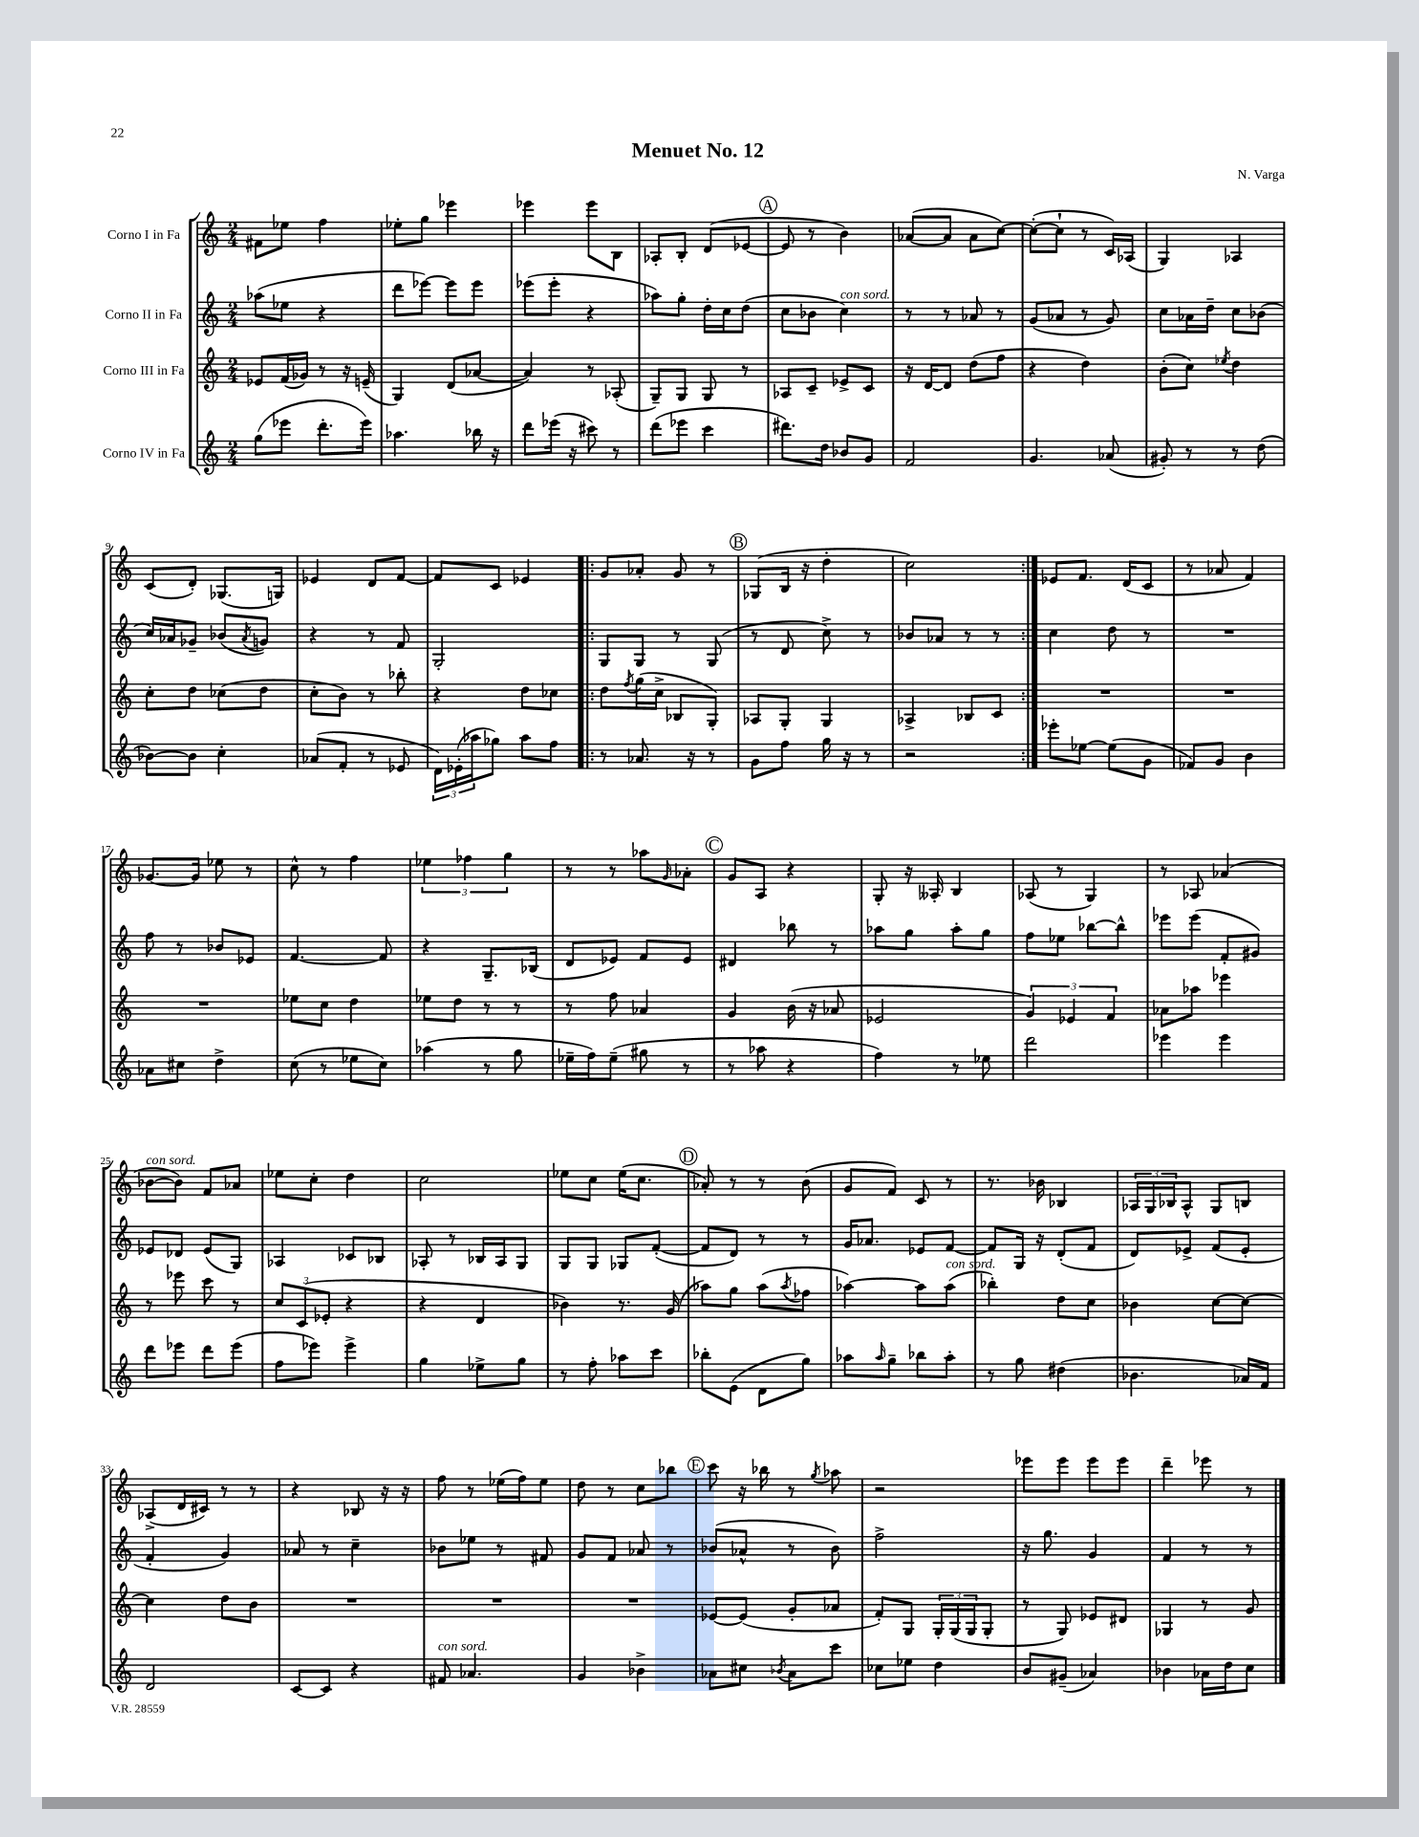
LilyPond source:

\header { title = "Menuet No. 12" composer = "N. Varga" }
<<
\new StaffGroup <<
\new Staff = "s0" \with { instrumentName = "Corno I in Fa" } {
    \clef treble \key c \major \numericTimeSignature \time 2/4
    fis'8 ees''8 f''4 |
    ees''8-. g''8 ees'''4 |
    ees'''4 ees'''8 b8 |
    aes8-. b8-. d'8( ees'8~ |
    \mark \markup { \circle "A" } ees'8 r8 b'4) |
    aes'8~( aes'8 aes'8 c''8~) |
    c''8~-.( c''8-! r8 c'16) aes16( |
    g4) aes4 |
    c'8( d'8-.) ges8.( g16) |
    ees'4 d'8 f'8~ |
    f'8 c'8 ees'4 |
    \repeat volta 2 { g'8 aes'8-. g'8 r8 |
    \mark \markup { \circle "B" } ges8( b16 r16 d''4-. |
    c''2) | }
    ees'8 f'8. d'16( c'8 |
    r8 aes'8 f'4) |
    ges'8.~ ges'16 ees''8 r8 |
    c''8-^ r8 f''4 |
    \tuplet 3/2 { ees''4 fes''4 g''4 } |
    r8 r8 aes''8 \grace { g'16 } aes'8-. |
    \mark \markup { \circle "C" } g'8 a8 r4 |
    g8-. r16 aeses16-. b4 |
    aes8( r8 g4) |
    r8 aes8 aes'4( |
    bes'8~^\markup { \italic "con sord." } bes'8) f'8 aes'8 |
    ees''8 c''8-. d''4 |
    c''2 |
    ees''8 c''8 ees''16( c''8. |
    \mark \markup { \circle "D" } aes'8-.) r8 r8 b'8( |
    g'8 f'8) c'8 r8 |
    r8. bes'16 bes4 |
    \tuplet 3/2 { aes16 g16 bes16 } aes8-^ g8 b8 |
    aes8->( d'16 cis'16) r8 r8 |
    r4 bes8 r16 r16 |
    f''8 r8 ees''16( f''16) ees''8 |
    d''8 r8 c''8 bes''8 |
    \mark \markup { \circle "E" } c'''8 r16 bes''16 r8 \acciaccatura { g''8 } aes''8 |
    r2 |
    ees'''8 ees'''8 ees'''8 ees'''8 |
    d'''4-- ees'''8 r8 \bar "|." |
}
\new Staff = "s1" \with { instrumentName = "Corno II in Fa" } {
    \clef treble \key c \major \numericTimeSignature \time 2/4
    aes''8( ees''8 r4 |
    d'''8 ees'''8~) ees'''8 ees'''8 |
    ees'''8( ees'''8-. r4 |
    aes''8) g''8-. d''16-. c''16 d''8( |
    \mark \markup { \circle "A" } c''8 bes'8 c''4^\markup { \italic "con sord." }) |
    r8 r8 aes'8 r8 |
    g'8( aes'8 r8 g'8) |
    c''8 aes'16 d''16-- c''8 bes'8( |
    c''16) aes'16 ges'8-- bes'8( \acciaccatura { aes'8 } g'8) |
    r4 r8 f'8 |
    g2-. |
    \repeat volta 2 { g8 g8 r8 g8( |
    \mark \markup { \circle "B" } r8 d'8 c''8->) r8 |
    bes'8 aes'8 r8 r8 | }
    c''4 d''8 r8 |
    R2 |
    f''8 r8 bes'8 ees'8 |
    f'4.~ f'8 |
    r4 g8.-- bes16( |
    d'8 ees'8) f'8 ees'8 |
    \mark \markup { \circle "C" } dis'4 bes''8 r8 |
    aes''8 g''8 aes''8-. g''8 |
    f''8 ees''8 bes''8~ bes''8-^ |
    ees'''8 ees'''8( f'8-. gis'8) |
    ees'8 des'8 ees'8( g8) |
    aes4 ces'8 bes8 |
    aes8-. r8 bes16 aes16 g8 |
    g8 g8 ges8 f'8~-.( |
    \mark \markup { \circle "D" } f'8 d'8) r8 r8 |
    g'16 aes'8. ees'8 f'8~ |
    f'8 g16 r16 d'8-.( f'8 |
    d'8) ees'8-> f'8( ees'8-. |
    f'4-. g'4) |
    aes'8 r8 c''4-- |
    bes'8 ees''8 r8 fis'8 |
    g'8 f'8 aes'8 r8 |
    \mark \markup { \circle "E" } bes'8( aes'8-^ r8 bes'8) |
    f''2-> |
    r16 g''8. g'4 |
    f'4 r8 r8 \bar "|." |
}
\new Staff = "s2" \with { instrumentName = "Corno III in Fa" } {
    \clef treble \key c \major \numericTimeSignature \time 2/4
    ees'8 f'16( ges'16) r8 r16 e'16--( |
    g4) d'8( aes'8~ |
    aes'4) r8 aes8-.( |
    g8--) g8 g8 r8 |
    \mark \markup { \circle "A" } aes8 c'8-- ees'8-> c'8 |
    r16 d'16~ d'8 d''8( f''8 |
    r4 d''4) |
    b'8-.( c''8) \acciaccatura { ees''8 } d''4 |
    c''8-. d''8 ces''8( d''8 |
    c''8-. b'8) r8 bes''8-. |
    r4 d''8 ces''8 |
    \repeat volta 2 { d''8 \acciaccatura { f''8 } g''16( c''16-> bes8 g8-.) |
    \mark \markup { \circle "B" } aes8 g8-. g4 |
    aes4-> bes8 c'8 | }
    R2 |
    R2 |
    R2 |
    ees''8 c''8 d''4 |
    ees''8 d''8 r8 r8 |
    r8 f''8 aes'4 |
    \mark \markup { \circle "C" } g'4 b'16( r16 aes'8 |
    ees'2 |
    \tuplet 3/2 { g'4) ees'4 f'4 } |
    aes'8 aes''8 ees'''4 |
    r8 ees'''8 c'''8 r8 |
    \tuplet 3/2 { c''8 c'8( ees'8-. } r4 |
    r4 d'4 |
    bes'4) r8. g'16( |
    \mark \markup { \circle "D" } aes''8) g''8 aes''8( \acciaccatura { aes''8 } fes''8 |
    aes''4~) aes''8 aes''8^\markup { \italic "con sord." }( |
    bes''4-.) d''8 c''8 |
    bes'4 c''8~ c''8~ |
    c''4 d''8 b'8 |
    R2 |
    R2 |
    R2 |
    \mark \markup { \circle "E" } ees'8~ ees'8( g'8-. aes'8 |
    f'8-.) g8 \tuplet 3/2 { g16-. g16( g16 } g8-. |
    r8 g8) ees'8 dis'8 |
    ges4 r8 g'8 \bar "|." |
}
\new Staff = "s3" \with { instrumentName = "Corno IV in Fa" } {
    \clef treble \key c \major \numericTimeSignature \time 2/4
    g''8( ees'''8 d'''8.-. ees'''16) |
    aes''4. bes''16 r16 |
    d'''8 ees'''16( r16 cis'''8) r8 |
    d'''8( ees'''8 c'''4 |
    \mark \markup { \circle "A" } dis'''8.) d''16 bes'8 g'8 |
    f'2 |
    g'4. aes'8( |
    gis'8-.) r8 r8 d''8( |
    bes'8~) bes'8 c''4-. |
    aes'8( f'8-. r8 ees'8 |
    \tuplet 3/2 { d'16) ees'16-.( aes''16 } ges''8) aes''8 f''8 |
    \repeat volta 2 { r8 aes'8. r16 r8 |
    \mark \markup { \circle "B" } g'8 f''8 g''16 r16 r8 |
    r2 | }
    ees'''8-. ees''8~ ees''8( g'8 |
    fes'8) g'8 b'4 |
    aes'8 cis''8 d''4-> |
    c''8( r8 ees''8 c''8) |
    aes''4( r8 g''8 |
    ees''16-- f''16) ees''8--( gis''8 r8 |
    \mark \markup { \circle "C" } r8 aes''8 r4 |
    f''4) r8 ees''8 |
    d'''2 |
    ees'''4 ees'''4 |
    d'''8 ees'''8 d'''8 ees'''8( |
    f''8 ees'''8) ees'''4-> |
    g''4 ees''8-> g''8 |
    r8 f''8-. aes''8 c'''8 |
    \mark \markup { \circle "D" } bes''8-. e'8( d'8 g''8) |
    aes''8 \grace { aes''16 } g''8-- bes''8 aes''8-. |
    r8 g''8 dis''4( |
    bes'4. aes'16) f'16 |
    d'2 |
    c'8~ c'8 r4 |
    fis'8^\markup { \italic "con sord." } aes'4. |
    g'4 bes'4-> |
    \mark \markup { \circle "E" } aes'8 cis''8 \acciaccatura { bes'8 } aes'8 c'''8 |
    ces''8 ees''8 d''4 |
    b'8 gis'8--( aes'4) |
    bes'4 aes'16 d''16 c''8 \bar "|." |
}
>>
>>
